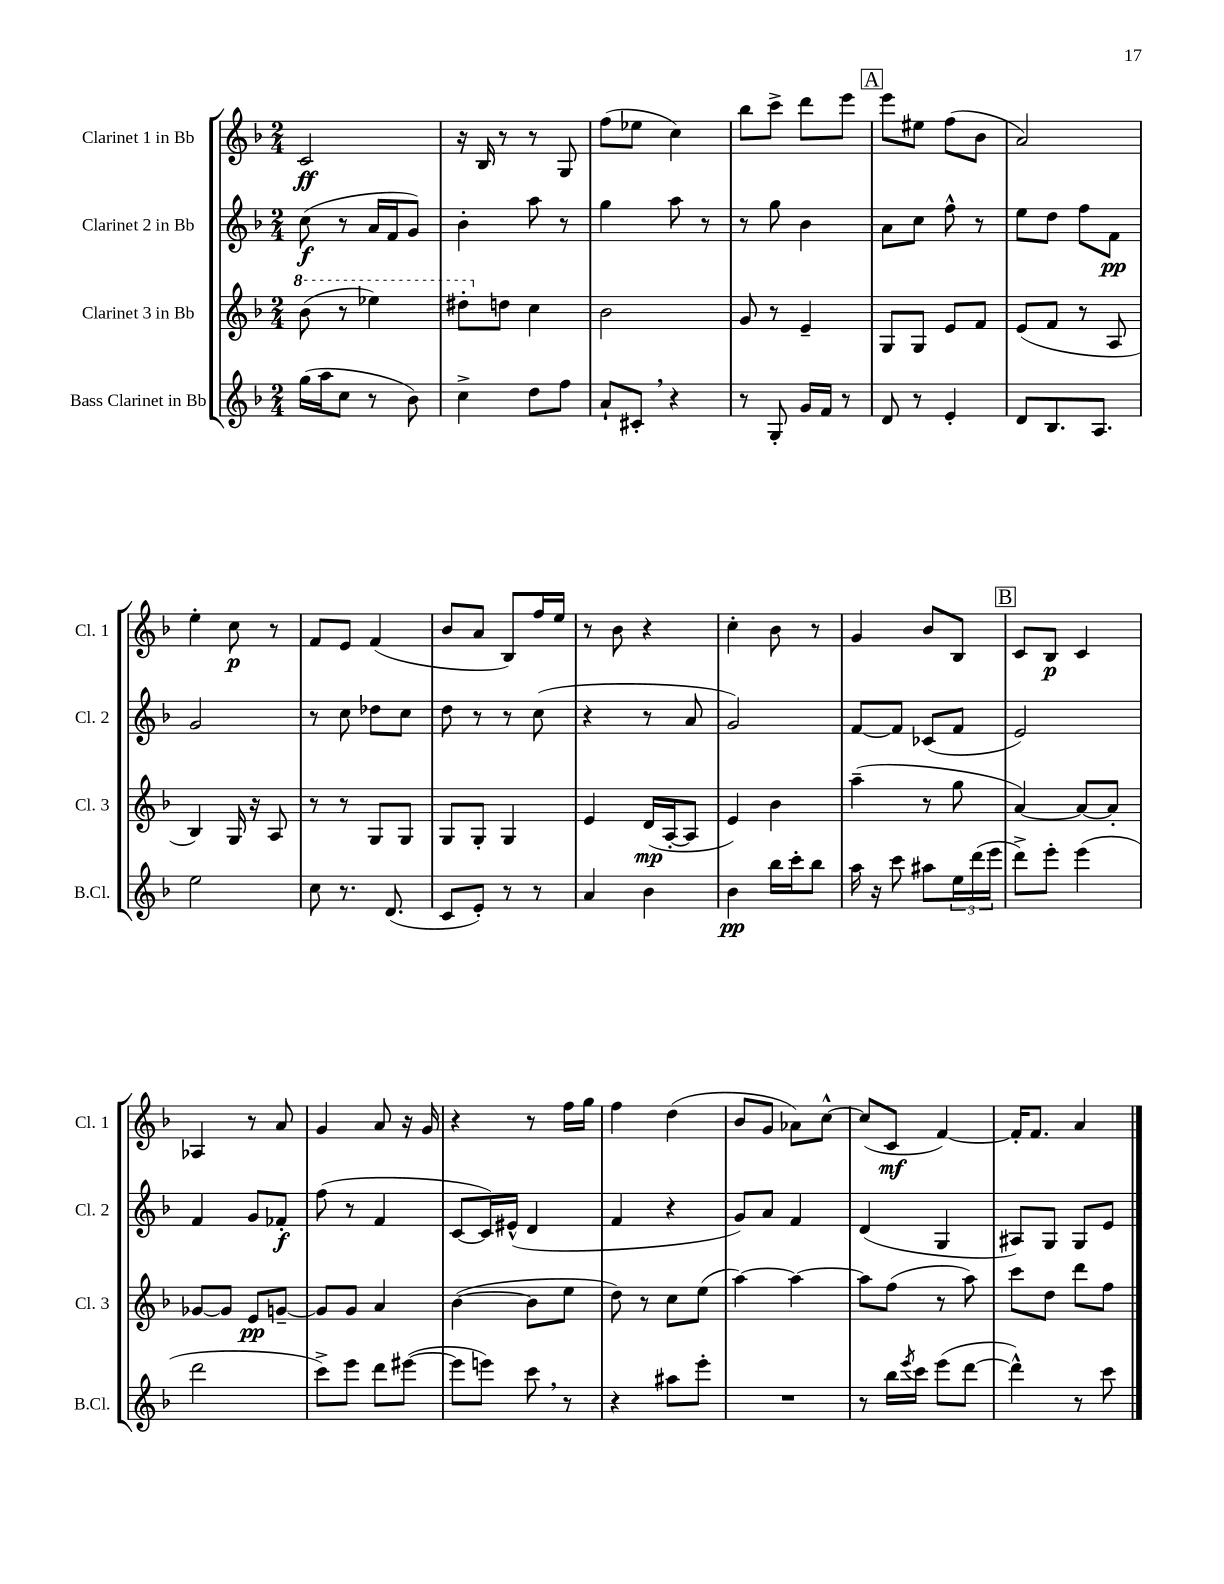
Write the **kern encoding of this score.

**kern	**kern	**kern	**kern
*staff4	*staff3	*staff2	*staff1
*clefG2	*clefG2	*clefG2	*clefG2
*k[b-]	*k[b-]	*k[b-]	*k[b-]
*M2/4	*M2/4	*M2/4	*M2/4
(16gg	(8bb-	(8cc	2c
16aa	.	.	.
8cc	8r	8r	.
8r	4eee-)	16a	.
.	.	16f	.
8b-)	.	8g)	.
=	=	=	=
4cc^	8ddd#'	4b-'	16r
.	.	.	16B-
.	8dd	.	8r
8dd	4cc	8aa	8r
8ff	.	8r	8G
=	=	=	=
8a`	2b-	4gg	(8ff
8c#'	.	.	8ee-
4r	.	8aa	4cc)
.	.	8r	.
=	=	=	=
8r	8g	8r	8bb-
8G'	8r	8gg	8ccc^
16g	4e~	4b-	8ddd
16f	.	.	.
8r	.	.	8eee
=	=	=	=
8d	8G	8a	8eee
8r	8G	8cc	8ee#
4e'	8e	8ff^^	(8ff
.	8f	8r	8b-
=	=	=	=
8d	(8e	8ee	2a)
8.B-	8f	8dd	.
.	8r	8ff	.
8.A	.	.	.
.	8A	8f	.
=	=	=	=
2ee	4B-)	2g	4ee'
.	16G	.	8cc
.	16r	.	.
.	8A	.	8r
=	=	=	=
8cc	8r	8r	8f
8.r	8r	8cc	8e
.	8G	8dd-	(4f
(8.d	.	.	.
.	8G	8cc	.
=	=	=	=
8c	8G	8dd	8b-
8e')	8G'	8r	8a
8r	4G	8r	8B-)
8r	.	(8cc	16ff
.	.	.	16ee
=	=	=	=
4a	4e	4r	8r
.	.	.	8b-
4b-	(16d	8r	4r
.	[16A'	.	.
.	8A]	8a	.
=	=	=	=
4b-	4e)	2g)	4cc'
16bb-	4b-	.	8b-
16ccc'	.	.	.
8bb-	.	.	8r
=	=	=	=
16aa	(4aa~	[8f	4g
16r	.	.	.
8ccc	.	8f]	.
8aa#	8r	(8c-	8b-
24ee	8gg	8f	8B-
(24ddd	.	.	.
24eee	.	.	.
=	=	=	=
8ddd^)	[4a)	2e)	8c
8eee'	.	.	8B-
(4eee	8a_	.	4c
.	8a']	.	.
=	=	=	=
2ddd	[8g-	4f	4A-
.	8g-]	.	.
.	8e	8g	8r
.	[8g~	8f-'	8a
=	=	=	=
8ccc^)	8g]	(8ff	4g
8eee	8g	8r	.
8ddd	4a	4f	8a
([8eee#	.	.	16r
.	.	.	16g
=	=	=	=
8eee#]	([4b-	[8c	4r
8eee)	.	16c])	.
.	.	(16e#^^	.
8ccc	8b-]	4d	8r
8r	8ee	.	16ff
.	.	.	16gg
=	=	=	=
4r	8dd)	4f	4ff
.	8r	.	.
8aa#	8cc	4r	(4dd
8eee'	(8ee	.	.
=	=	=	=
2r	[4aa)	8g)	8b-
.	.	8a	8g
.	4aa_	4f	8a-)
.	.	.	[8cc^^
=	=	=	=
8r	8aa]	(4d	(8cc]
16bb-	(8ff	.	8c
8qeee	.	.	.
16ccc	.	.	.
(8eee	8r	4G	[4f)
[8ddd	8aa)	.	.
=	=	=	=
4ddd^^])	8ccc	8A#)	16f']
.	.	.	8.f
.	8dd	8G	.
8r	8ddd	8G	4a
8ccc	8ff	8e	.
==	==	==	==
*-	*-	*-	*-
